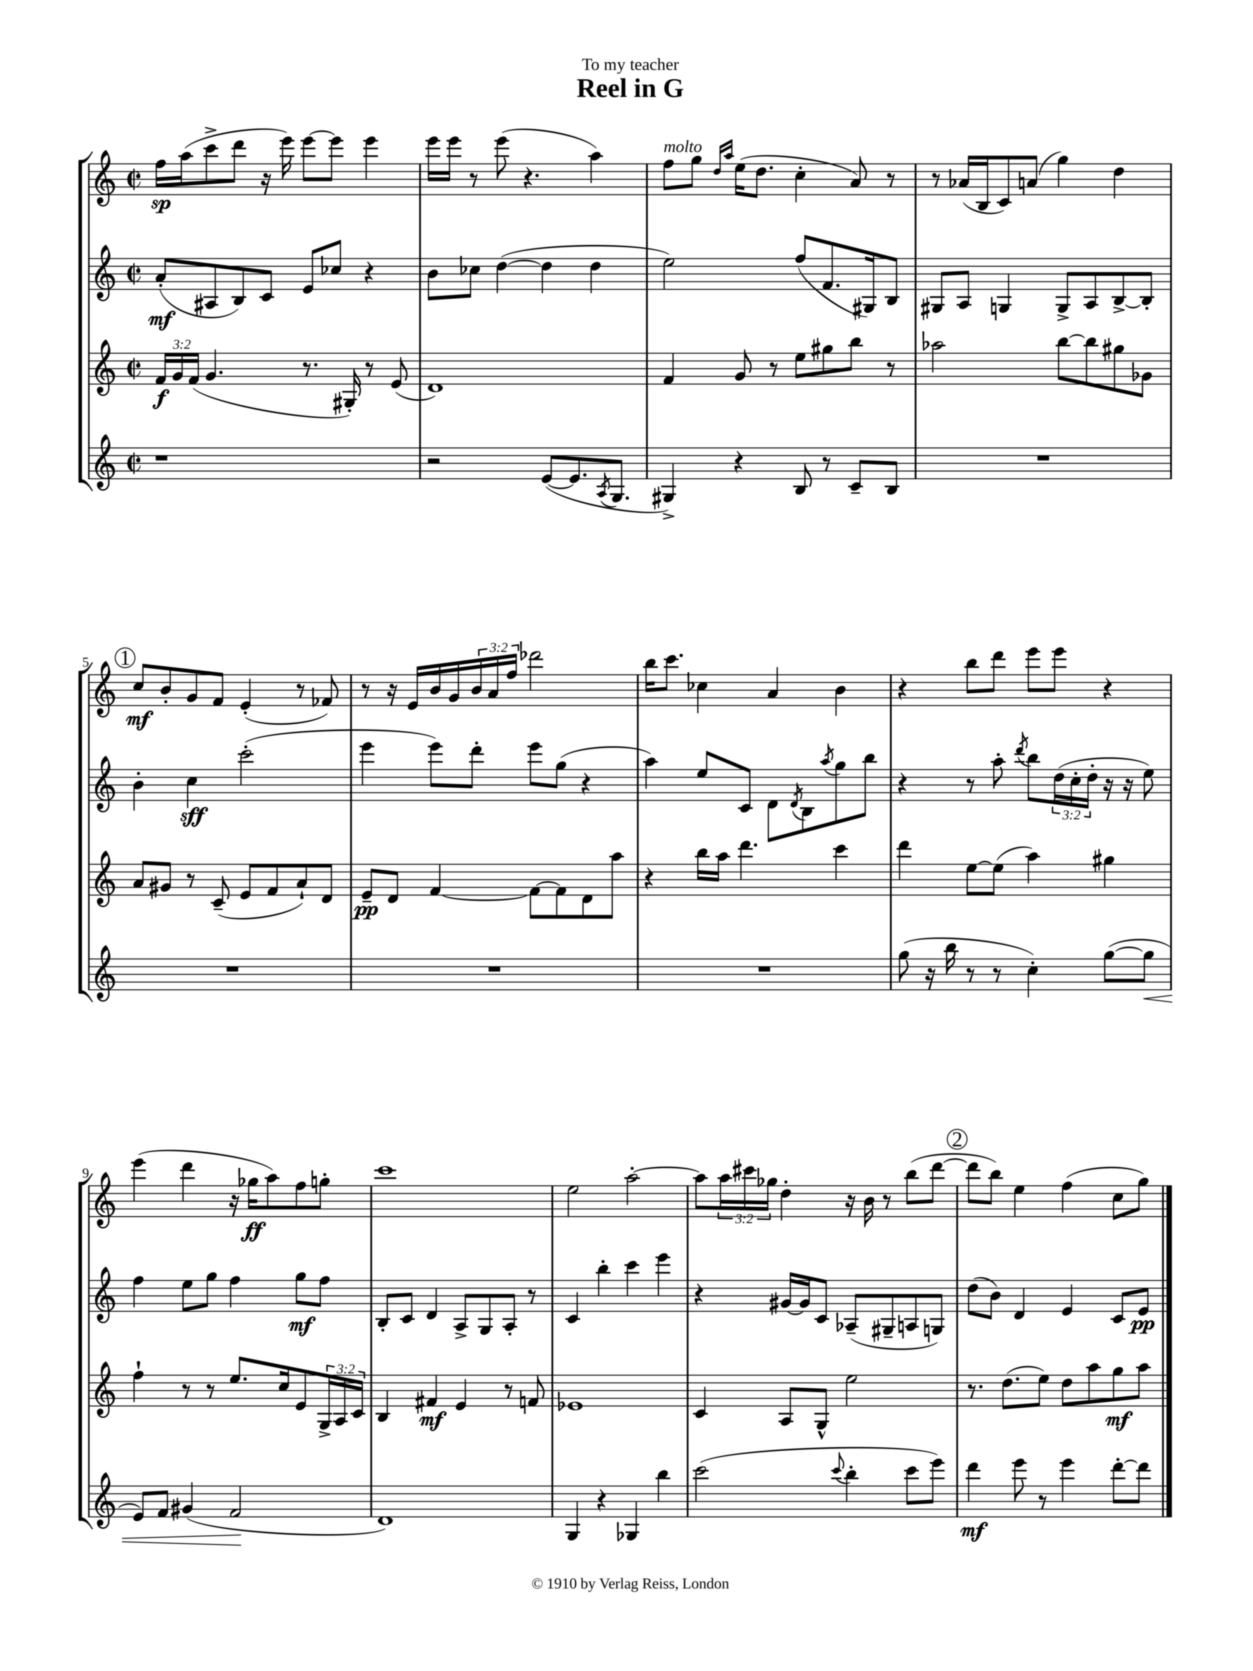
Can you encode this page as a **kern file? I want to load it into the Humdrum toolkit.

**kern	**dynam	**kern	**dynam	**kern	**dynam	**kern	**dynam
*part4	*part4	*part3	*part3	*part2	*part2	*part1	*part1
*staff4	*staff4	*staff3	*staff3	*staff2	*staff2	*staff1	*staff1
*clefG2	*	*clefG2	*	*clefG2	*	*clefG2	*
*k[]	*	*k[]	*	*k[]	*	*k[]	*
*M2/2	*	*M2/2	*	*M2/2	*	*M2/2	*
*met(c|)	*	*met(c|)	*	*met(c|)	*	*met(c|)	*
=1	=1	=1	=1	=1	=1	=1	=1
1r	.	24f/LL	f	(8a'/L	mf	16ff\LL	sp
.	.	24g/	.	.	.	.	.
.	.	.	.	.	.	(16aa\J	.
.	.	(24f/JJ	.	.	.	.	.
.	.	4.g/	.	8A#X/	.	8ccc^\	.
.	.	.	.	8B/)	.	8ddd\J	.
.	.	.	.	8c/J	.	16r	.
.	.	.	.	.	.	16eee\)	.
.	.	8.r	.	8e/L	.	[8eee\L	.
.	.	.	.	8cc-X/J	.	8eee\J]	.
.	.	16G#X'/)	.	.	.	.	.
.	.	8r	.	4r	.	4eee\	.
.	.	(8e/	.	.	.	.	.
=2	=2	=2	=2	=2	=2	=2	=2
2r	.	1d)	.	8b\L	.	16eee\LL	.
.	.	.	.	.	.	16eee\JJ	.
.	.	.	.	8cc-X\J	.	8r	.
.	.	.	.	([4dd\	.	(8eee\	.
.	.	.	.	.	.	4.r	.
([8e/L	.	.	.	4dd\]	.	.	.
8.e/]	.	.	.	.	.	.	.
.	.	.	.	4dd\	.	4aa\)	.
8qA/	.	.	.	.	.	.	.
8.G/J	.	.	.	.	.	.	.
=3	=3	=3	=3	=3	=3	=3	=3
!	!	!	!	!	!	!LO:TX:a:i:t=molto	!
4G#X^/)	.	4f/	.	2ee\)	.	8ff\L	.
.	.	.	.	.	.	8gg\J	.
.	.	.	.	.	.	16qqdd/LL	.
.	.	.	.	.	.	16qqaa/JJ	.
4r	.	8g/	.	.	.	(16ee\KL	.
.	.	.	.	.	.	8.dd\J	.
.	.	8r	.	.	.	.	.
8B/	.	8ee\L	.	(8ff/L	.	4cc'\	.
8r	.	8gg#X\	.	8.f/	.	.	.
8c~/L	.	8bb\J	.	.	.	8a/)	.
.	.	.	.	16G#X/k)	.	.	.
8B/J	.	8r	.	8B/J	.	8r	.
=4	=4	=4	=4	=4	=4	=4	=4
1r	.	2aa-X\	.	8G#X/L	.	8r	.
.	.	.	.	8A/J	.	(16a-X/LL	.
.	.	.	.	.	.	16B/J	.
.	.	.	.	4Gn/	.	8c/)	.
.	.	.	.	.	.	(8an/J	.
.	.	[8bb\L	.	8G^/L	.	4gg\)	.
.	.	8bb\]	.	8A/	.	.	.
.	.	8gg#X\	.	[8B^/	.	4dd\	.
.	.	8g-X\J	.	8B'/J]	.	.	.
!!LO:LB:g=z
!!LO:REH:place=s1:t=1
=5	=5	=5	=5	=5	=5	=5	=5
1r	.	8a/L	.	4b'\	.	8cc/L	mf
.	.	8g#X/J	.	.	.	8b'/	.
.	.	8r	.	4cc\	sff	8g/	.
.	.	(8c~/	.	.	.	8f/J	.
.	.	8e/L	.	(2ccc'\	.	(4e'/	.
.	.	8f/	.	.	.	.	.
.	.	8a`/)	.	.	.	8r	.
.	.	8d/J	.	.	.	8f-X/)	.
=6	=6	=6	=6	=6	=6	=6	=6
1r	.	8e~/L	pp	4eee\	.	8r	.
.	.	8d/J	.	.	.	16r	.
.	.	.	.	.	.	16e/LL	.
.	.	[4f/	.	8eee\L)	.	16b/	.
.	.	.	.	.	.	16g/	.
.	.	.	.	8ddd'\J	.	24b/	.
.	.	.	.	.	.	24a/	.
.	.	.	.	.	.	24ff/JJ	.
.	.	8f\L_	.	8eee\L	.	2ddd-X\	.
.	.	8f\]	.	(8gg\J	.	.	.
.	.	8d\	.	4r	.	.	.
.	.	8aa\J	.	.	.	.	.
=7	=7	=7	=7	=7	=7	=7	=7
1r	.	4r	.	4aa\)	.	16bb\KL	.
.	.	.	.	.	.	8.ccc\J	.
.	.	16bb\LL	.	8ee/L	.	4cc-X\	.
.	.	16aa\JJ	.	.	.	.	.
.	.	4.ddd\	.	8c/J	.	.	.
.	.	.	.	8d\L	.	4a/	.
.	.	.	.	8qd/	.	.	.
.	.	.	.	8B\	.	.	.
.	.	.	.	8qaa/	.	.	.
.	.	4ccc\	.	8gg\	.	4b\	.
.	.	.	.	8bb\J	.	.	.
=8	=8	=8	=8	=8	=8	=8	=8
(8gg\	.	4ddd\	.	4r	.	4r	.
16r	.	.	.	.	.	.	.
16bb\	.	.	.	.	.	.	.
8r	.	[8ee\L	.	8r	.	8bb\L	.
8r	.	(8ee\J]	.	8aa'\	.	8ddd\J	.
.	.	.	.	8qddd/	.	.	.
4cc'\)	.	4aa\)	.	8bb\L	.	8eee\L	.
.	.	.	.	(24dd\L	.	8eee\J	.
.	.	.	.	24cc'\	.	.	.
.	.	.	.	24dd'\JJ	.	.	.
([8gg\L	.	4gg#X\	.	16r	.	4r	.
.	.	.	.	16r	.	.	.
!	!LO:HP:b	!	!	!	!	!	!
8gg\J]	<	.	.	8ee\)	.	.	.
!!LO:LB:g=z
=9	=9	=9	=9	=9	=9	=9	=9
8e/L)	.	4ff`\	.	4ff\	.	(4eee\	.
8f/J	.	.	.	.	.	.	.
(4g#X/	.	8r	.	8ee\L	.	4ddd\	.
.	.	8r	.	8gg\J	.	.	.
2f/	.	8.ee/L	.	4ff\	.	16r	.
.	.	.	.	.	.	16gg-X\KL	ff
.	.	.	.	.	.	8aa\)	.
.	.	16cc/k	.	.	.	.	.
.	.	8e/	.	8gg\L	mf	8ff\	.
.	.	24G^/L	.	8ff\J	.	8ggn'\J	.
.	.	24A/	.	.	.	.	.
.	.	24c/JJ	.	.	.	.	.
.	[	.	.	.	.	.	.
=10	=10	=10	=10	=10	=10	=10	=10
1d)	.	4B/	.	8B'/L	.	1ccc	.
.	.	.	.	8c/J	.	.	.
.	.	4f#X/	mf	4d/	.	.	.
.	.	4e/	.	8A^/L	.	.	.
.	.	.	.	8G/	.	.	.
.	.	8r	.	8A'/J	.	.	.
.	.	8fn/	.	8r	.	.	.
=11	=11	=11	=11	=11	=11	=11	=11
4G/	.	1e-X	.	4c/	.	2ee\	.
4r	.	.	.	4bb'\	.	.	.
4G-X/	.	.	.	4ccc\	.	[2aa'\	.
4bb\	.	.	.	4eee\	.	.	.
=12	=12	=12	=12	=12	=12	=12	=12
(2ccc\	.	4c/	.	4r	.	8aa\L]	.
.	.	.	.	.	.	24aa\L	.
.	.	.	.	.	.	24ccc#X\	.
.	.	.	.	.	.	24gg-X\JJ	.
.	.	8A/L	.	[16g#X/LL	.	4dd'\	.
.	.	.	.	16g#/J]	.	.	.
.	.	8G^^/J	.	8c/J	.	.	.
8qqccc/	.	.	.	.	.	.	.
4bb'\	.	2ee\	.	(8A-X~/L	.	16r	.
.	.	.	.	.	.	16b\	.
.	.	.	.	8G#X~/	.	8r	.
8ccc\L	.	.	.	8An/	.	(8bb\L	.
8eee\J)	.	.	.	8Gn/J)	.	[8ddd\J	.
!!LO:REH:place=s1:t=2
=13	=13	=13	=13	=13	=13	=13	=13
4ddd\	mf	8.r	.	(8dd\L	.	8ddd\L]	.
.	.	.	.	8b\J)	.	8bb\J)	.
.	.	(8.dd\L	.	.	.	.	.
8eee\	.	.	.	4d/	.	4ee\	.
8r	.	8ee\J)	.	.	.	.	.
4eee\	.	8dd\L	.	4e/	.	(4ff\	.
.	.	8aa\	.	.	.	.	.
[8ddd'\L	.	8gg\	mf	8c/L	.	8cc\L	.
8ddd\J]	.	8aa\J	.	8e/J	pp	8gg\J)	.
==	==	==	==	==	==	==	==
*-	*-	*-	*-	*-	*-	*-	*-
